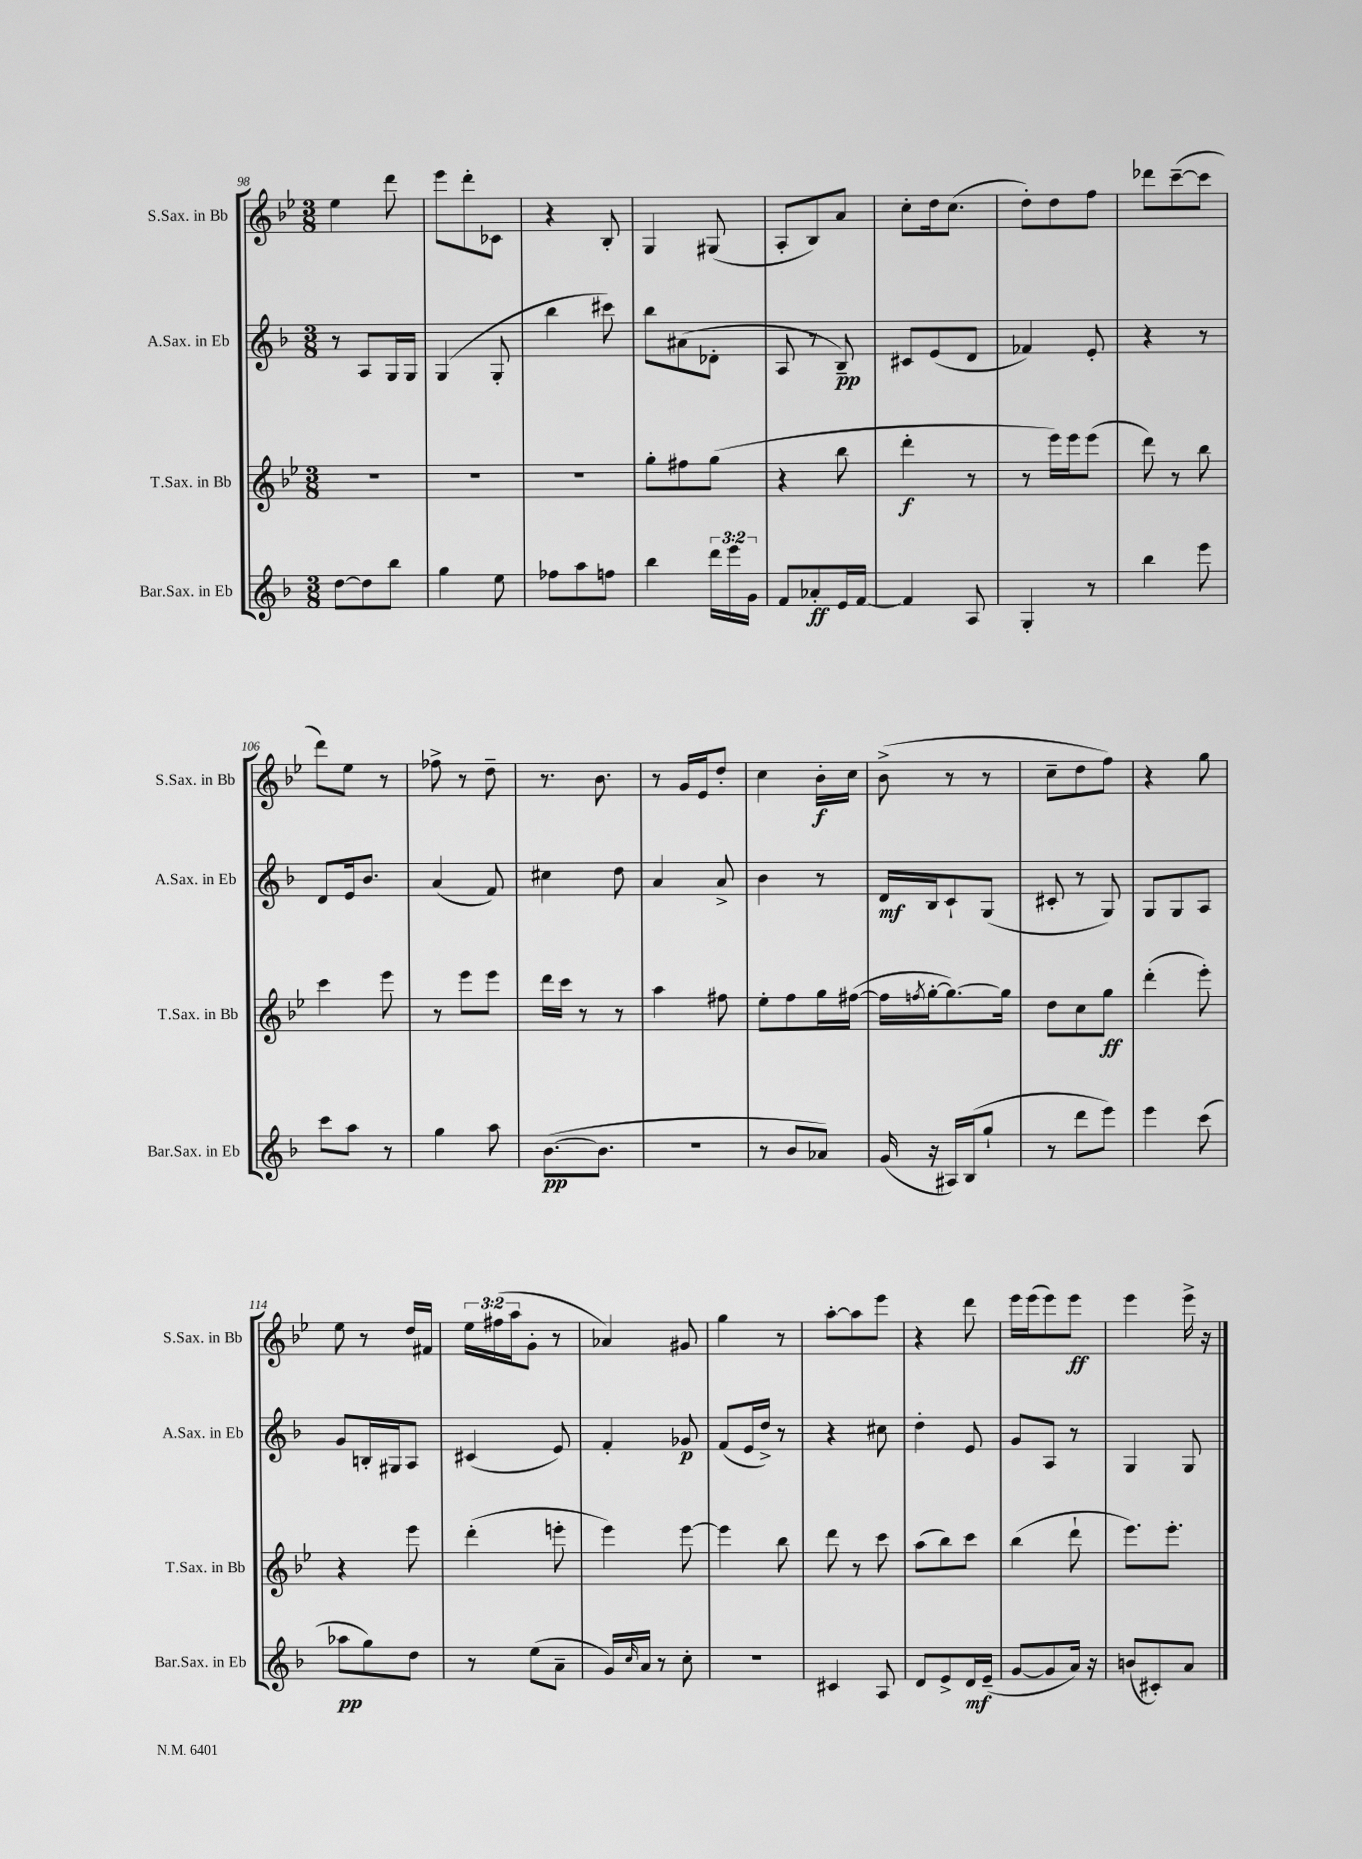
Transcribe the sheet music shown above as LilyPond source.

<<
\new StaffGroup <<
\new Staff = "s0" \with { instrumentName = "S.Sax. in Bb" shortInstrumentName = "S.Sax. in Bb" } {
    \clef treble \key bes \major \numericTimeSignature \time 3/8 \override Staff.TupletNumber.text = #tuplet-number::calc-fraction-text
    ees''4 d'''8 |
    ees'''8 d'''8-. ces'8 |
    r4 bes8-. |
    g4 gis8( |
    a8-. bes8) a'8 |
    c''8-. d''16 c''8.( |
    d''8-.) d''8 f''8 |
    des'''8 c'''8~--( c'''8 |
    d'''8) ees''8 r8 |
    fes''8-> r8 d''8-- |
    r8. bes'8. |
    r8 g'16 ees'16 d''8-. |
    c''4 bes'16-.\f c''16 |
    bes'8->( r8 r8 |
    c''8-- d''8 f''8) |
    r4 g''8 |
    ees''8 r8 d''16 fis'16 |
    \tuplet 3/2 { ees''16 fis''16( a''16 } g'8-. r8 |
    aes'4) gis'8 |
    g''4 r8 |
    a''8~-. a''8 ees'''8 |
    r4 d'''8 |
    ees'''16 ees'''16( ees'''8) ees'''8\ff |
    ees'''4 ees'''16-> r16 \bar "|." |
}
\new Staff = "s1" \with { instrumentName = "A.Sax. in Eb" shortInstrumentName = "A.Sax. in Eb" } {
    \clef treble \key f \major \numericTimeSignature \time 3/8
    r8 a8 g16 g16 |
    g4( g8-. |
    bes''4 cis'''8) |
    bes''8 ais'8( des'8-. |
    a8 r8 bes8--\pp) |
    cis'8 e'8( d'8 |
    fes'4) e'8-. |
    r4 r8 |
    d'8 e'16 bes'8. |
    a'4( f'8) |
    cis''4 d''8 |
    a'4 a'8-> |
    bes'4 r8 |
    d'16\mf bes16 c'8-! g8( |
    cis'8-. r8 g8) |
    g8 g8 a8 |
    g'8 b16-. gis16 a8 |
    cis'4( e'8) |
    f'4-. ges'8\p |
    f'8( e'16 d''16->) r8 |
    r4 cis''8 |
    d''4-. e'8 |
    g'8 a8 r8 |
    g4 g8 \bar "|." |
}
\new Staff = "s2" \with { instrumentName = "T.Sax. in Bb" shortInstrumentName = "T.Sax. in Bb" } {
    \clef treble \key bes \major \numericTimeSignature \time 3/8
    R4. |
    R4. |
    R4. |
    g''8-. fis''8 g''8( |
    r4 bes''8 |
    d'''4-.\f r8 |
    r8 ees'''16) ees'''16 ees'''8( |
    d'''8) r8 bes''8 |
    c'''4 ees'''8 |
    r8 ees'''8 ees'''8 |
    d'''16 c'''16 r8 r8 |
    a''4 fis''8 |
    ees''8-. f''8 g''16 fis''16~( |
    fis''16 \acciaccatura { f''8 } g''16~-. g''8.~) g''16 |
    d''8 c''8 g''8\ff |
    d'''4-.( ees'''8-.) |
    r4 ees'''8 |
    d'''4-.( e'''8-. |
    ees'''4) ees'''8~ |
    ees'''4 bes''8 |
    d'''8 r8 c'''8 |
    a''8( bes''8) c'''8 |
    bes''4( d'''8-! |
    ees'''8.) ees'''8.-. \bar "|." |
}
\new Staff = "s3" \with { instrumentName = "Bar.Sax. in Eb" shortInstrumentName = "Bar.Sax. in Eb" } {
    \clef treble \key f \major \numericTimeSignature \time 3/8 \override Staff.TupletNumber.text = #tuplet-number::calc-fraction-text
    d''8~ d''8 bes''8 |
    g''4 e''8 |
    fes''8 a''8 f''8 |
    bes''4 \tuplet 3/2 { d'''16 e'''16 g'16 } |
    f'8 aes'8-.\ff e'16 f'16~ |
    f'4 a8 |
    g4-. r8 |
    bes''4 e'''8 |
    c'''8 a''8 r8 |
    g''4 a''8 |
    bes'8.~\pp( bes'8. |
    R4. |
    r8 bes'8 aes'8) |
    g'16( r16 ais16) bes16( g''8-! |
    r8 d'''8 e'''8) |
    e'''4 c'''8( |
    aes''8\pp g''8) d''8 |
    r8 e''8( a'8-- |
    g'16) \grace { c''16 } a'16 r8 c''8-. |
    R4. |
    cis'4 a8 |
    d'8 e'8-> d'16\mf e'16--( |
    g'8~ g'8 a'16) r16 |
    b'8( cis'8-.) a'8 \bar "|." |
}
>>
>>
\layout { \context { \Score currentBarNumber = #98 } }
